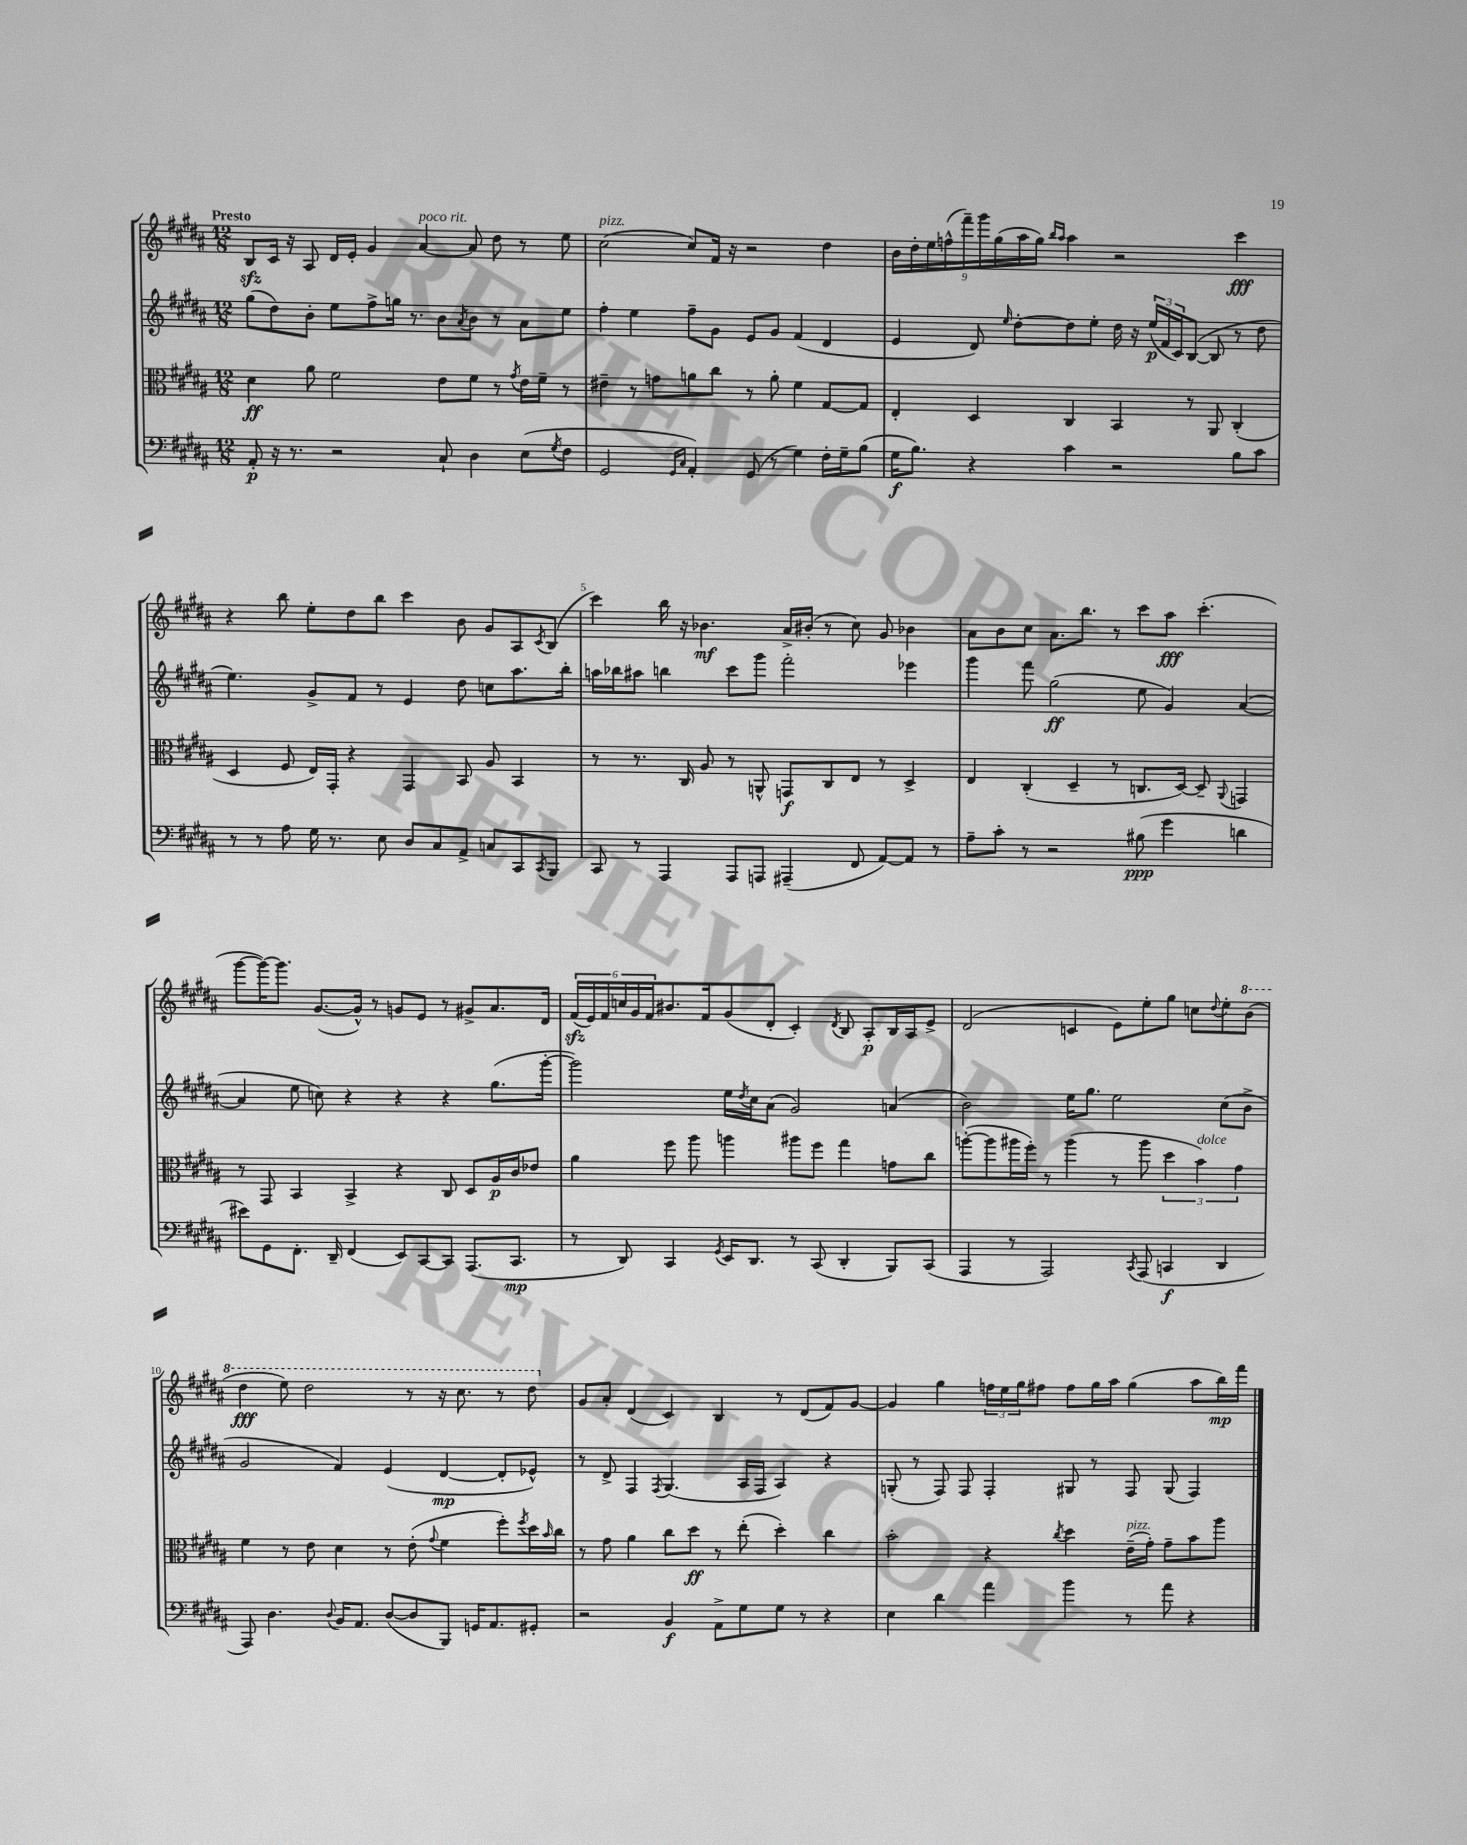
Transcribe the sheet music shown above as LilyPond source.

<<
\new StaffGroup <<
\new Staff = "s0" {
    \clef treble \key b \major \numericTimeSignature \time 12/8 \tempo "Presto"
    b8\sfz cis'16 r16 ais8 dis'16 e'16-. gis'4 ais'4~^\markup { \italic "poco rit." } ais'8 dis''8 r8 e''8 |
    cis''2^\markup { \italic "pizz." }( cis''8) fis'16 r16 r2 dis''4 |
    \tuplet 9/8 { b'16 dis''16-. e''16 f''16-^( fis'''16--) gis'''16 gis''16( ais''16 gis''16) } \grace { b''16 ais''16 } ais''4 r2 cis'''4\fff |
    r4 b''8 e''8-. dis''8 b''8 cis'''4 b'8 gis'8 ais8 \acciaccatura { cis'8 } b8( |
    cis'''4) b''16 r16 bes'4.\mf ais'16-> bis'16-.( r8 cis''8) gis'8 bes'4 |
    ais'8 b'8 cis''8 ais'8. b''8. r8 cis'''8 ais''8\fff cis'''4.-.( |
    gis'''8~ gis'''16~) gis'''8. gis'8.~( gis'16-^) r8 g'8 e'8 r8 gis'8-> ais'8. dis'16 |
    \tuplet 6/4 { fis'16\sfz( e'16) fis'16 c''16 gis'16 fis'16 } bis'8. fis'16 gis'8( dis'8-. cis'4-.) \acciaccatura { dis'8 } b8 ais8-.\p b16 ais16 e'8-> |
    dis'2( c'4 e'8) e''8-. gis''8 c''8 \appoggiatura { dis''8 } e''8-. \ottava #1 b''8( |
    dis'''4\fff e'''8) dis'''2 r8 r16 cis'''8. r8 dis'''8 \ottava #0 |
    gis'8 ais'8-. dis'4( cis'4) b4 r8 dis'8( fis'8) gis'8~ |
    gis'4 gis''4 \tuplet 3/2 { f''16 e''16 gis''16 } fis''8 fis''8 gis''16 ais''16 gis''4( ais''8 b''16\mp) fis'''16 \bar "|." |
}
\new Staff = "s1" {
    \clef treble \key b \major \numericTimeSignature \time 12/8
    gis''8( dis''8) b'8-. e''8 fis''8-> g''16 r8. b'8 \acciaccatura { ais'8 } b'8 r8 ais'8 e''8 |
    fis''4-. e''4 fis''8-- gis'8 e'8 gis'8 fis'4( dis'4 |
    e'4 dis'8) \grace { e''16 } dis''8~-. dis''8 e''8-. dis''16 r16 \tuplet 3/2 { e''16\p( fis'16 cis'16) } b8~( b8 r8 dis''8 |
    e''4.) gis'8-> fis'8 r8 e'4 dis''8 c''8 ais''8. b''16-. |
    a''16 bes''16 ais''8 b''4 cis'''8 gis'''8 fis'''2-. ees'''4 |
    gis'''4 fis'''8 gis''2\ff( e''8 gis'4) ais'4~( |
    ais'4 e''8 c''8) r4 r4 r4 gis''8.( gis'''16~-. |
    gis'''2) e''16 \acciaccatura { dis''8 } cis''16 ais'8( gis'2) a'4( |
    b'2) e''16 gis''8. e''2 cis''8( b'8-> |
    gis'2 fis'4) e'4( dis'4~\mp dis'8-. ees'8-^) |
    r8 dis'8-> fis4 \acciaccatura { fis8 } gis4.( ais16 fis16 ais4) r4 |
    g8-.( r8 fis8) fis8 fis4-. gis8 r8 fis8 gis8( fis4) \bar "|." |
}
\new Staff = "s2" {
    \clef alto \key b \major \numericTimeSignature \time 12/8
    dis'4\ff ais'8 fis'2 e'8 fis'8 r8 \acciaccatura { gis'8 } e'16 fis'16-- r8 |
    eis'4-- r8 g'8 a'8 cis''8 r8 a'8-. fis'4 gis8~ gis8 |
    e4-. dis4 cis4 b,4 r8 ais,8 cis4-.( |
    dis4 fis8 e16) gis,16-. r4 gis,4 b,8 ais8 b,4 |
    r8 r8. cis16 ais8 r8 a,8-^ g,8\f cis8 e8 r8 dis4-> |
    e4 cis4-.( dis4-- r8 c8. dis16~) dis8-- \appoggiatura { ais,8 } g,4 |
    r8 gis,8 b,4 b,4-> r4 cis8 dis8 ais16\p cis'16 ees'8 |
    ais'4 fis''8 ais''8 a''4 ais''8 fis''8 gis''4 g'8 cis''8 |
    a''8~-.( a''8 ais''16 fis''16-.) r8 ais''4( r8 ais''8 \tuplet 3/2 { dis''4 b'4^\markup { \italic "dolce" }) gis'4 } |
    fis'4 r8 e'8 dis'4 r8 e'8-.( \appoggiatura { gis'8 } fis'4 fis''8-.) \acciaccatura { fis''8 } dis''16 \grace { b'16 } cis''16 |
    r8 gis'8 ais'4 cis''8 dis''8\ff r8 e''8-.( dis''4-.) cis''4 |
    b'2-. r4 \acciaccatura { cis''8 } dis''4 e'16--^\markup { \italic "pizz." }( gis'16-.) gis'8-- b'8 ais''8 \bar "|." |
}
\new Staff = "s3" {
    \clef bass \key b \major \numericTimeSignature \time 12/8
    ais,8-.\p r16 r8. r2 cis8-! dis4 e8( \acciaccatura { gis8 } fis8 |
    gis,2 \grace { gis,16 cis16 } ais,4-.) gis,8( r8 gis4) fis16-. gis16-- b8( |
    gis16\f b8.) r4 cis'4 r2 b8 cis'8 |
    r8 r8 ais8 gis16 r8. e8 dis8 cis8 ais,8-> c8 cis,8 \acciaccatura { cis,8 } b,,8 |
    cis,8 r8 ais,,4 ais,,8 a,,8 ais,,4--( fis,8 ais,8~) ais,8 r8 |
    ais8-- cis'8-. r8 r2 bis8\ppp( gis'4 d'4 |
    eis'8) gis,8 fis,8.-. dis,16-- fis,4( e,8) cis,8~ cis,8 ais,,8.( cis,8.\mp |
    r8 dis,8) cis,4 \acciaccatura { gis,8 } e,16 dis,8. r8 cis,8( dis,4-. b,,8) cis,8( |
    ais,,4 r8 ais,,2) \acciaccatura { cis,8 } ais,,8( c,4\f dis,4 |
    ais,,8) dis4. \appoggiatura { dis8 } b,16 ais,8. dis8~( dis8 b,,8) g,16 ais,8. gis,8-. |
    r2 b,4\f ais,8-> gis8 gis8 r8 r4 |
    e4 dis'4 ais'4 b'4 r8 ais'8 r4 \bar "|." |
}
>>
>>
\layout { \context { \Score \override BarNumber.break-visibility = ##(#f #t #t) barNumberVisibility = #(every-nth-bar-number-visible 5) } }
